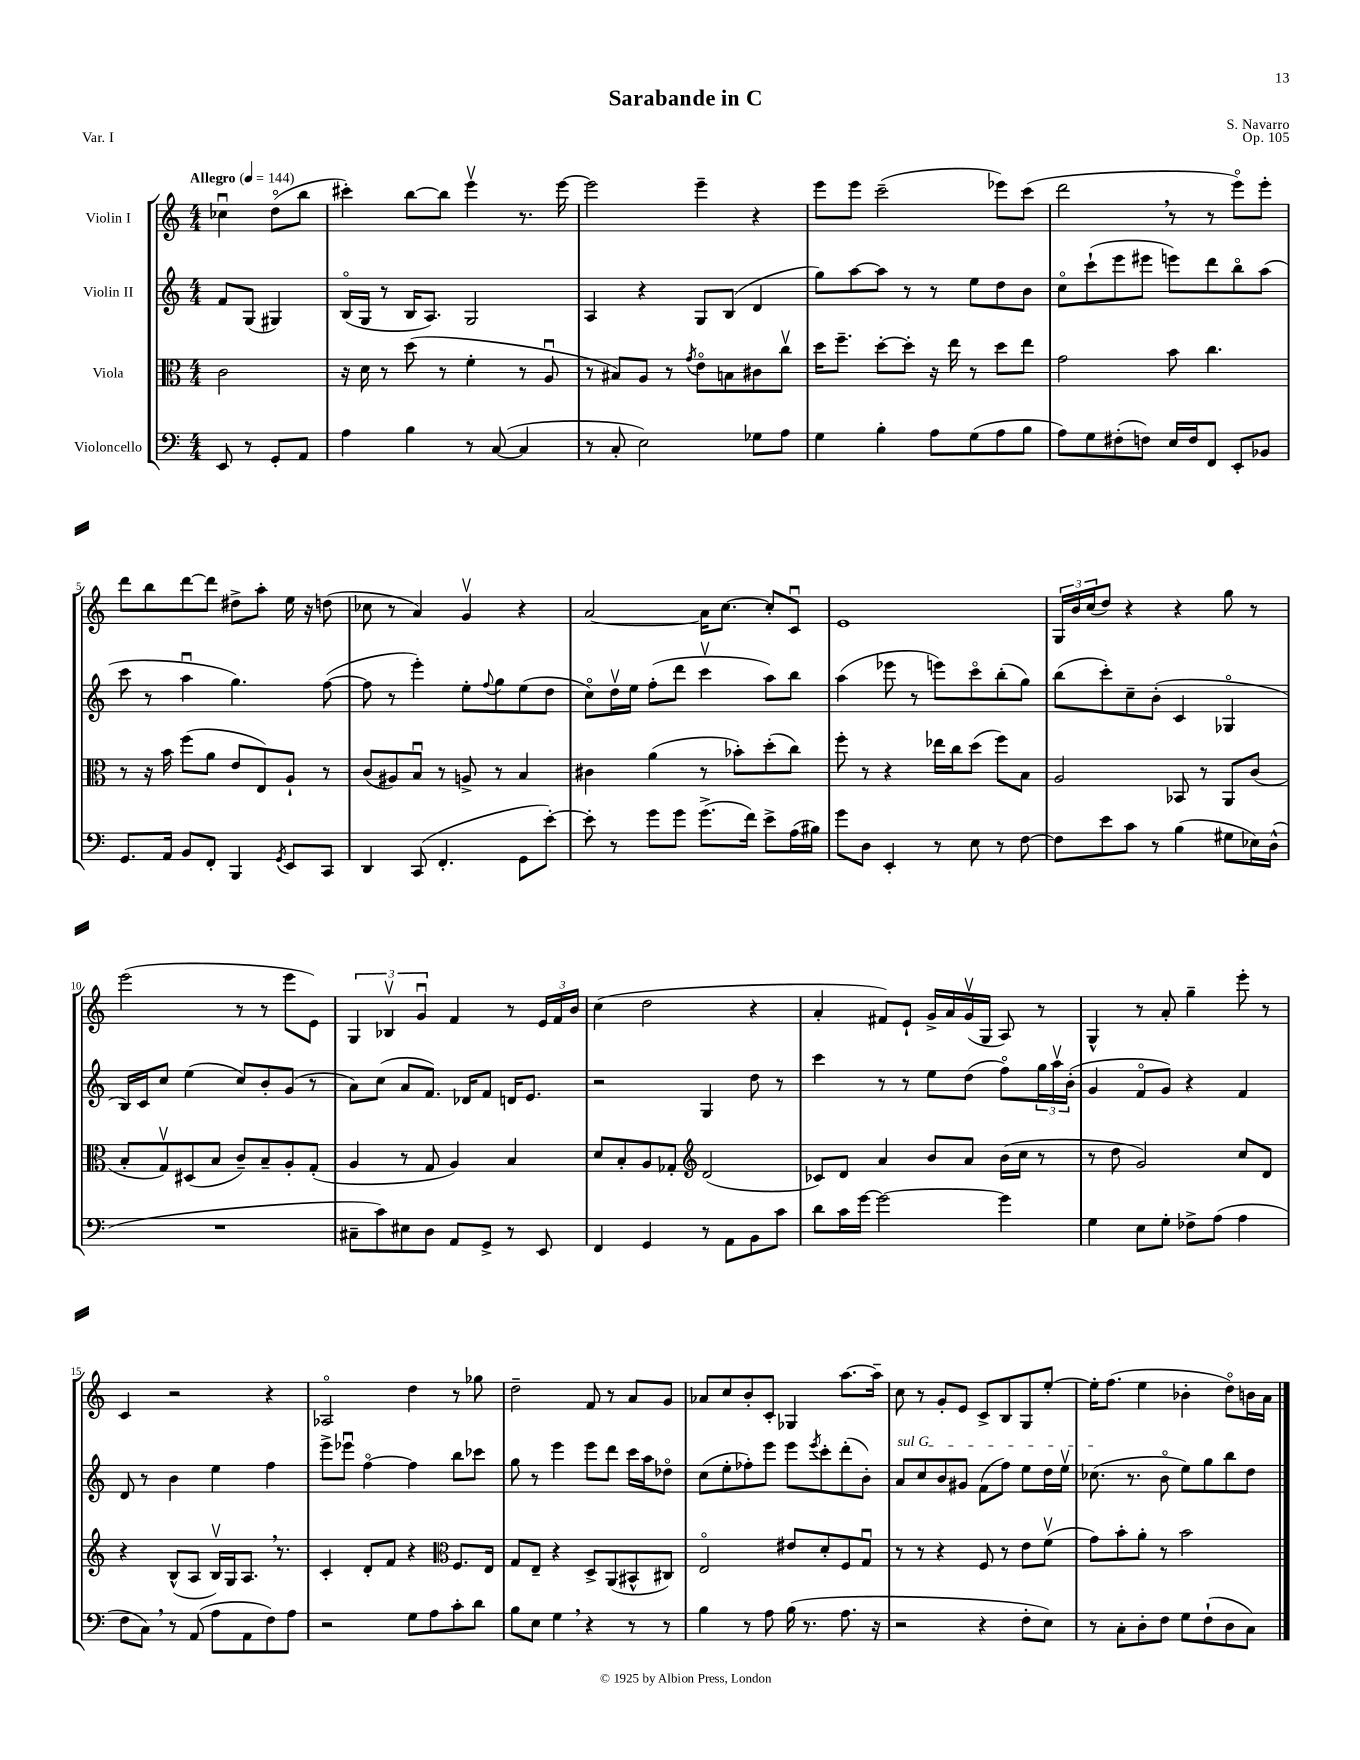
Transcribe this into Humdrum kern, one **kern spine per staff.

**kern	**kern	**kern	**kern
*staff4	*staff3	*staff2	*staff1
*clefF4	*clefC3	*clefG2	*clefG2
*k[]	*k[]	*k[]	*k[]
*M4/4	*M4/4	*M4/4	*M4/4
*MM144	*MM144	*MM144	*MM144
8EE	2c	8f	4cc-u
8r	.	(8G	.
8GG'	.	4G#)	(8ddo
8AA	.	.	8bb
=	=	=	=
4A	16r	(16Bo	4ccc#')
.	16d	16G	.
.	8r	8r	.
4B	(8dd	16B	[8bb
.	.	8.A)	.
.	8r	.	8bb]
8r	4f'	2G	4eeev
([8C	.	.	.
4C]	8r	.	8.r
.	8Au	.	.
.	.	.	[16eee
=	=	=	=
8r	8r	4A	2eee]
8C'	8B#)	.	.
2E)	8A	4r	.
.	8r	.	.
.	8qg	.	.
.	8eo	8G	4eee~
.	8B	(8B	.
8G-	8c#	4d	4r
8A	8ccv	.	.
=	=	=	=
4G	16dd	8gg)	8eee
.	8.ff~	.	.
.	.	[8aa	8eee
4B'	[8dd'	8aa]	(2ccc~
.	8dd']	8r	.
8A	16r	8r	.
.	16ee	.	.
(8G	8r	8ee	.
8A	8dd	8dd	8eee-)
8B	8ee	8b	(8ccc
=	=	=	=
8A)	2g	8cco	2ddd
8G	.	(8ccc`	.
(8F#'	.	8eee	.
8F)	.	8eee#	.
16E	8b	8eee)	8r
16F	.	.	.
8FF	4.cc	8ddd	8r
8EE'	.	8bbo	8eeeo)
8BB-	.	(8aa	8eee'
=	=	=	=
8.GG	8r	8ccc	8ddd
.	16r	8r	8bb
16AA	16b	.	.
8BB	(8ff	4aau	[8ddd
8FF'	8a	.	8ddd]
4BBB	8e	4.gg)	8dd#^
.	8E)	.	8aa'
8qGG	.	.	.
8EE	8A`	.	16ee
.	.	.	16r
8CC	8r	([8ff	(8dd
=	=	=	=
4DD	(8c	8ff]	8cc-
.	8A#)	8r	8r
(8CC	8Bu	4eee')	4a)
4.FF'	8r	.	.
.	8A^	8ee'	4gv
.	.	8qqff	.
.	8r	8gg	.
8GG	4B	(8ee	4r
[8e')	.	8dd	.
=	=	=	=
8e']	4c#	8cco)	[2a
8r	.	16ddv	.
.	.	16ee	.
8g	(4a	(8ff'	.
8g	.	8ddd	.
(8.g^	8r	4cccv	16a]
.	.	.	[8.cc
.	8b-')	.	.
16f)	.	.	.
8e^	(8dd'	8aa)	8cc']
(16A	8cc)	8bb	8cu
16B#)	.	.	.
=	=	=	=
8g	8ff'	(4aa	1e
8D	8r	.	.
4EE'	4r	8eee-	.
.	.	8r	.
8r	16ee-	8eee)	.
.	16cc	.	.
8E	(8dd	8ccco	.
8r	8ff)	(8bb'	.
[8F	8B	8gg)	.
=	=	=	=
8F]	2A	(8bb	24G
.	.	.	24b
.	.	.	(24cc
8e	.	8ccc')	8dd)
8c	.	8cc~	4r
8r	.	(8b'	.
(4B	8BB-	4c	4r
.	8r	.	.
8G#	8AA	4G-o	8gg
16E-)	(8c	.	8r
(16D^^	.	.	.
=	=	=	=
1r	8B'	16B)	(2eee
.	.	16c	.
.	8Gv)	8cc	.
.	(8D#	(4ee	.
.	8B	.	.
.	8c~)	8cc)	8r
.	8B~	8b'	8r
.	8A'	(8g	8eee
.	(8G'	8r	8e)
=	=	=	=
8C#~	4A	8a)	6G
8c)	.	(8cc	.
.	.	.	6B-v
8E#	8r	8a	.
.	.	.	6gu
8D	8G	8.f)	.
8AA	4A)	.	4f
.	.	16d-	.
8GG^	.	8f	.
8r	4B	16d	8r
.	.	8.e	.
8EE	.	.	24e
.	.	.	24f
.	.	.	24b
=	=	=	=
4FF	8d	2r	(4cc
.	8B'	.	.
4GG	8A	.	2dd
.	8G-'	.	.
*	*clefG2	*	*
8r	(2d	4G	.
8AA	.	.	.
8BB	.	8dd	4r
8c	.	8r	.
=	=	=	=
8d	8c-)	4ccc	4a'
16c	8d	.	.
[16g	.	.	.
2g_	4a	8r	8f#)
.	.	8r	8e`
.	8b	8ee	16g^
.	.	.	16a
.	8a	(8dd	(16gv
.	.	.	16G
4g]	(16b	8ffo)	8A)
.	16cc	.	.
.	8r	24gg	8r
.	.	24aav	.
.	.	(24b'	.
=	=	=	=
4G	8r	4g	4G^^
.	8dd	.	.
8E	2g)	8fo	8r
8G'	.	8g)	8a'
8F-^	.	4r	4gg~
(8A	.	.	.
4A	8cc	4f	8eee'
.	8d	.	8r
=	=	=	=
8F	4r	8d	4c
8C)	.	8r	.
8r	(8B^^	4b	2r
(8AA	8A	.	.
8A	16Bv)	4ee	.
.	16G	.	.
8AA	8.A	.	.
8F)	.	4ff	4r
.	8.r	.	.
8A	.	.	.
=	=	=	=
2r	4c'	8eee^	2A-o
.	.	8eee-u	.
.	8d'	[4ffo	.
.	8f	.	.
8G	4r	4ff]	4dd
8A	.	.	.
*	*clefC3	*	*
8c'	8.F	8bb	8r
8d	.	8ccc-	8gg-
.	16E	.	.
=	=	=	=
8B	8G	8gg	2dd~
8E	8E~	8r	.
4G	4r	4eee	.
4r	8D^	8eee	8f
.	(8AA	8ddd	8r
8r	8BB#^^	16ccc	8a
.	.	16aa	.
8r	8C#)	8dd-o	8g
=	=	=	=
4B	2Eo	(8cc	8a-
.	.	8ee'	8cc
8r	.	8ff-')	8b'
8A	.	8eee	8c'
(16B	8e#	8eee	4G-
8.r	.	.	.
.	.	8qeee	.
.	8d'	8ccc'	.
8.A	8F	(8ddd'	[8.aa
.	8Gu	8b')	.
16r	.	.	16aa~]
=	=	=	=
2r	8r	8a	8cc
.	8r	8cc	8r
.	4r	8b	8g'
.	.	8g#	8e
4r	8F	(8f	8c^
.	8r	8ff)	8B
8F'	8e	8ee	8G
8E)	(8fv	16dd	[8ee'
.	.	16eev	.
=	=	=	=
8r	8g)	(8.cc-	16ee']
.	.	.	(8.ff
8C'	8b'	.	.
.	.	8.r	.
8D'	8a'	.	4ee
8F	8r	8bo	.
8G	2b	8ee)	4b-'
(8F`	.	8gg	.
8D	.	8bb	8ddo)
8C)	.	8dd	16b
.	.	.	16a
==	==	==	==
*-	*-	*-	*-
